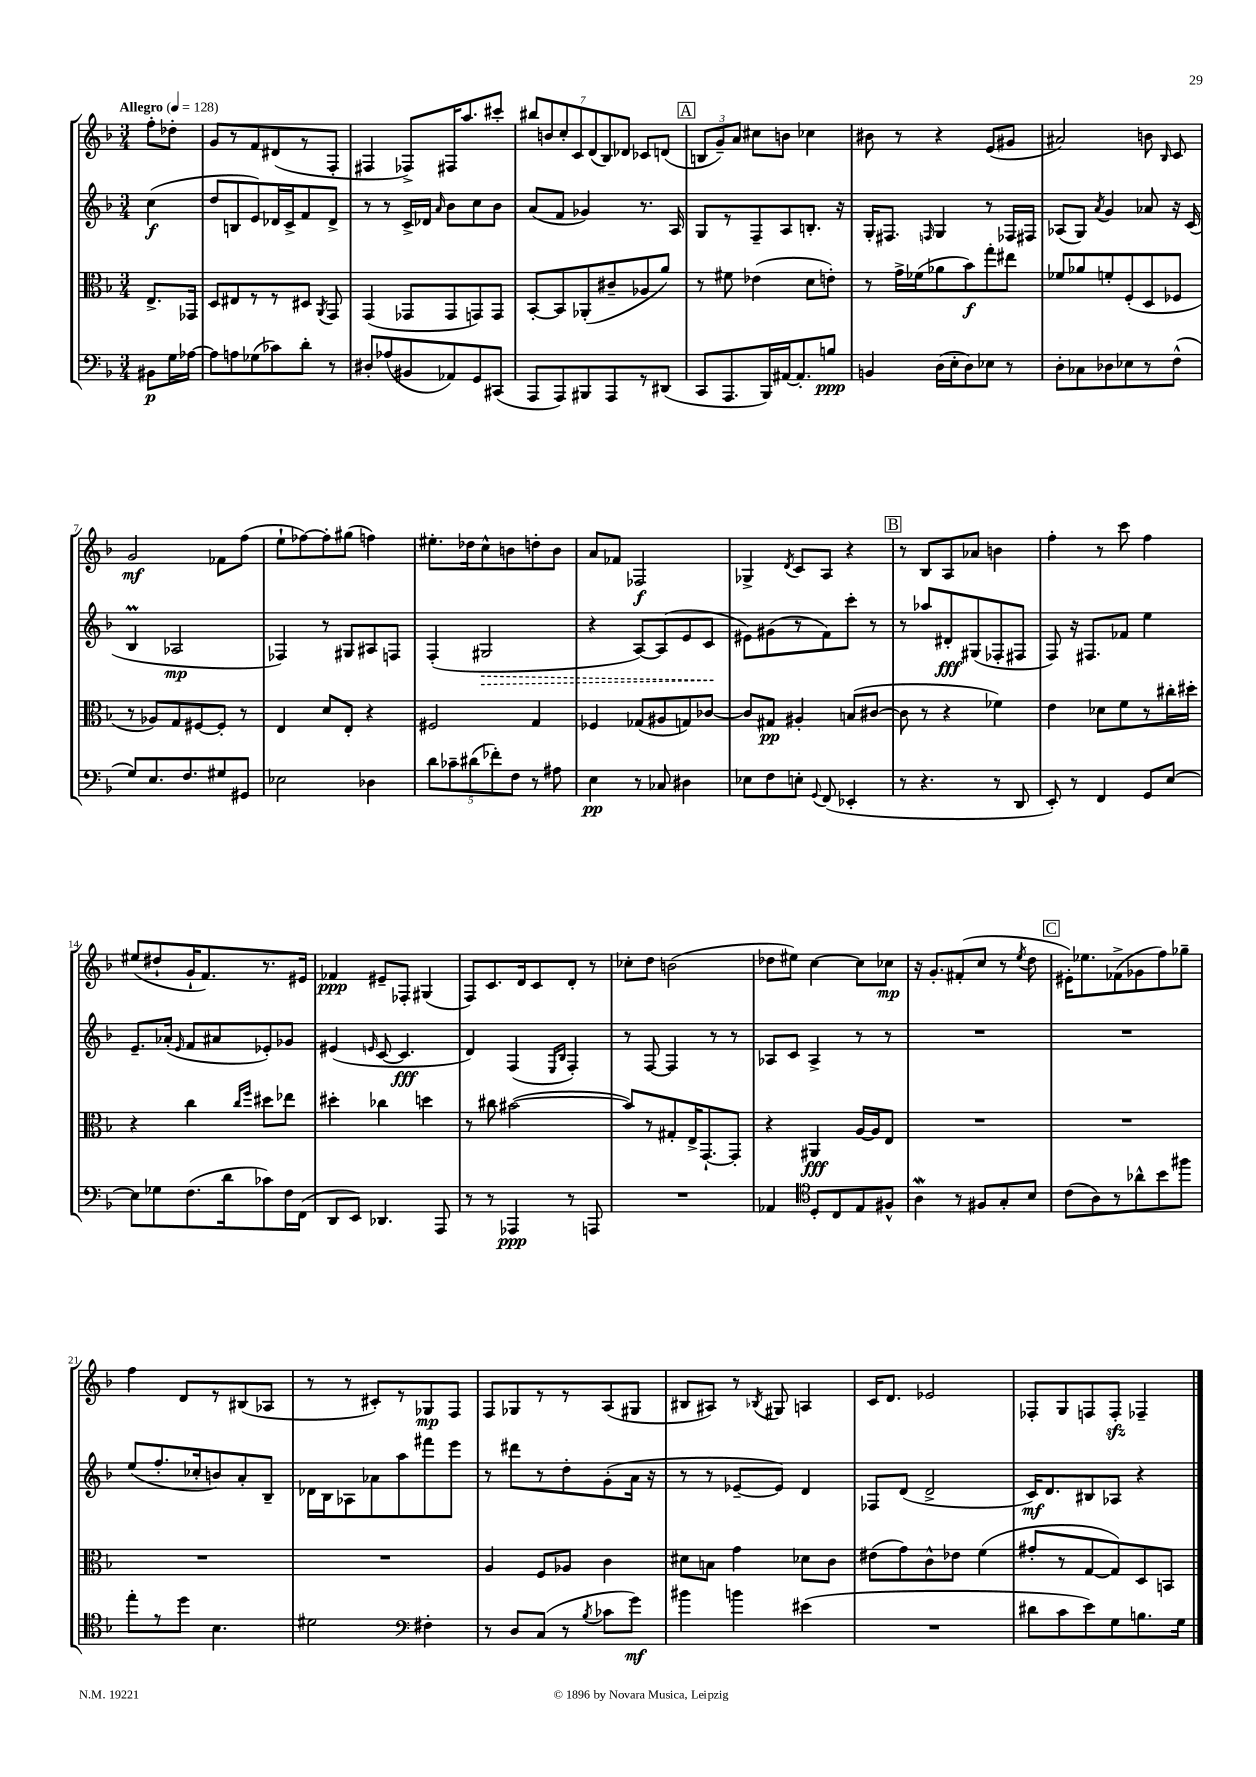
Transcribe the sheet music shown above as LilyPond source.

<<
\new StaffGroup <<
\new Staff = "s0" {
    \clef treble \key f \major \numericTimeSignature \time 3/4 \partial 4 \tempo "Allegro" 4 = 128
    \autoBeamOff f''8[-. des''8]-. |
    g'8[ r8 f'8 dis'8( r8 f8]-. |
    fis4 fes8[->) fis16 a''8. cis'''8]-. |
    \tuplet 7/4 { bis''8[ b'8 c''8-. c'8 d'8( bes8) des'8] } ces'8[ d'8]( |
    \mark \markup { \box "A" } \tuplet 3/2 { b8[ g'8--) a'8] } cis''8[ b'8] ces''4 |
    bis'8 r8 r4 e'8[( gis'8] |
    ais'2) b'8 \grace { bes16 } c'8 |
    g'2\mf fes'8[ f''8]( |
    e''8[-! fes''8~) fes''8-. gis''8]( f''4) |
    eis''8.[-. des''16 c''8-^ b'8 d''8-. b'8] |
    a'8[ fes'8] fes2\f |
    ges4-> \acciaccatura { d'8 } c'8[ a8] r4 |
    \mark \markup { \box "B" } r8 bes8[ a8 aes'8] b'4 |
    f''4-. r8 c'''8 f''4 |
    eis''8[( dis''8-! g'16-! f'8.) r8. eis'16] |
    fes'4\ppp eis'8[-- fes8]-. gis4( |
    f8[) c'8. d'16 c'8 d'8]-. r8 |
    ces''8[-. d''8] b'2( |
    des''8[ eis''8]) c''4~ c''8[ ces''8]\mp |
    r16 g'8.[-. fis'8-.( c''8] r8 \acciaccatura { e''8 } d''8 |
    \mark \markup { \box "C" } eis'16[-.) ees''8. fes'8->( ges'8 f''8) ges''8]-- |
    f''4 d'8[ r8 bis8( aes8] |
    r8 r8 cis'8[-.) r8 ges8\mp f8] |
    f8[ ges8 r8 r8 a8( gis8] |
    bis8[ ais8]) r8 \acciaccatura { bes8 } gis8 a4 |
    c'16[ d'8.] ees'2 |
    fes8[-. g8 f8 f8]-.\sfz fes4-- \bar "|." |
}
\new Staff = "s1" {
    \clef treble \key f \major \numericTimeSignature \time 3/4 \partial 4
    \autoBeamOff c''4\f( |
    d''8[ b8 e'8) des'16 c'16-> f'8 des'8]-> |
    r8 r8 c'16[-> des'16] \grace { a'16 } bes'8[ c''8 bes'8] |
    a'8[( f'8] ges'4) r8. a16 |
    \mark \markup { \box "A" } g8[ r8 f8-- a8 b8.]-. r16 |
    g16[-. fis8.] \grace { f16 } g4 r8 fes16[ fis16] |
    aes8[( g8]) \acciaccatura { a'8 } g'4 aes'8 r16 c'16( |
    bes4\prall aes2\mp |
    fes4) r8 gis8[ ais8 f8] |
    f4-.( \once \override Hairpin.style = #'dashed-line gis2\> |
    r4 a8[~) a8( e'8 c'8]\! |
    eis'8[) gis'8( r8 f'8) c'''8]-. r8 |
    \mark \markup { \box "B" } r8 aes''8[ dis'8-.\fff gis8( fes8-. fis8] |
    f8) r16 fis8.[ fes'8] e''4 |
    e'8.[-- aes'16]-.( \grace { e'16 } f'8[ ais'8 ees'8-.) ges'8] |
    eis'4( \grace { e'16 } c'8~ c'4.\fff |
    d'4) f4( \grace { e16[ bes16] } f4-.) |
    r8 f8~ f4 r8 r8 |
    aes8[ c'8] aes4-> r8 r8 |
    R2. |
    \mark \markup { \box "C" } R2. |
    e''8[( f''8.-. ces''16-. b'8) a'8-. bes8]-- |
    des'16[ bes16 aes8 aes'8 a''8 fis'''8 e'''8] |
    r8 dis'''8[ r8 d''8-. g'8-.( a'16] r16 |
    r8 r8 ees'8[~-- ees'8]) d'4 |
    fes8[ d'8]( d'2-> |
    c'16[\mf) d'8. bis8 aes8] r4 \bar "|." |
}
\new Staff = "s2" {
    \clef alto \key f \major \numericTimeSignature \time 3/4 \partial 4
    \autoBeamOff e8.[-> ges,16] |
    d8[ eis8 r8 r8 dis8] \acciaccatura { a,8 } g,8 |
    g,4( ges,8[ ges,8 g,8) g,8] |
    bes,8[~-. bes,8 aes,8-.( cis'8-- aes8 a'8]) |
    \mark \markup { \box "A" } r8 fis'8 ees'4( d'8[ e'8]-.) |
    r8 g'16[-> fes'16( aes'8 bes'8\f) g''8-. eis''8] |
    fes'8[ aes'8 f'8-. f8-.( d8 fes8] |
    r8 aes8[) g8 fis8~ fis8]-. r8 |
    e4 d'8[ e8]-. r4 |
    fis2 g4 |
    fes4 ges8[( ais8 g8) ces'8]~ |
    ces'8[ gis8]\pp ais4-. b8[( cis'8]~ |
    \mark \markup { \box "B" } cis'8 r8 r4 fes'4) |
    e'4 des'8[ f'8 r8 cis''16-. dis''16]-. |
    r4 c''4 \grace { c''16[ f''16] } dis''8[ ees''8] |
    dis''4-. ces''4 d''4 |
    r8 cis''8 bis'2~( |
    bis'8[) r8 gis8-. e16-> g,8.~-! g,8]-. |
    r4 ais,4\fff a16[~ a16 e8] |
    R2. |
    \mark \markup { \box "C" } R2. |
    R2. |
    R2. |
    a4 f8[ aes8] c'4 |
    dis'8[ b8] g'4 des'8[ c'8] |
    eis'8[( g'8) c'8-^ ees'8] f'4( |
    gis'8[-. r8 g8~ g8) d8 b,8] \bar "|." |
}
\new Staff = "s3" {
    \clef bass \key f \major \numericTimeSignature \time 3/4 \partial 4
    \autoBeamOff bis,8[\p g16 aes16]~ |
    aes8[ a8 ges8( ces'8) d'8]-. r8 |
    dis8[-. aes8( bis,8 aes,8) g,8 cis,8]( |
    a,,8[ a,,8) bis,,8 a,,8 r8 dis,8]( |
    \mark \markup { \box "A" } c,8[ a,,8. bes,,16) ais,16~ ais,8.-. b8]\ppp |
    b,4 d16[( e16-. d8) ees8] r8 |
    d8[-. ces8 des8 ees8 r8 f8]-^( |
    g8[) e8. f8. gis8 gis,8] |
    ees2 des4 |
    \tuplet 5/4 { d'8[ ces'8-- dis'8( fes'8-.) f8] } r8 ais8 |
    e4\pp r8 ces8 dis4 |
    ees8[ f8 e8]-. \appoggiatura { g,8 } f,8( ees,4-. |
    \mark \markup { \box "B" } r8 r4. r8 d,8 |
    e,8-.) r8 f,4 g,8[ e8]~ |
    e8[ ges8 f8.( d'16 ces'8) f16 f,16]( |
    d,8[ e,8]) des,4. a,,8 |
    r8 r8 aes,,4\ppp r8 a,,8 |
    R2. |
    aes,4 \clef tenor d8[-. c8 e8 fis8]-^ |
    a4\mordent r8 fis8[ g8-. bes8] |
    \mark \markup { \box "C" } c'8[( a8) r8 aes'8-^ bes'8 fis''8] |
    e''8[-. r8 d''8] bes4. |
    dis'2 \clef bass fis4-. |
    r8 d8[ c8]( r8 \acciaccatura { bes8 } ces'8[ g'8]\mf) |
    bis'4 b'4 eis'4( |
    R2. |
    dis'8[ c'8 e'8) g8 b8. g16] \bar "|." |
}
>>
>>
